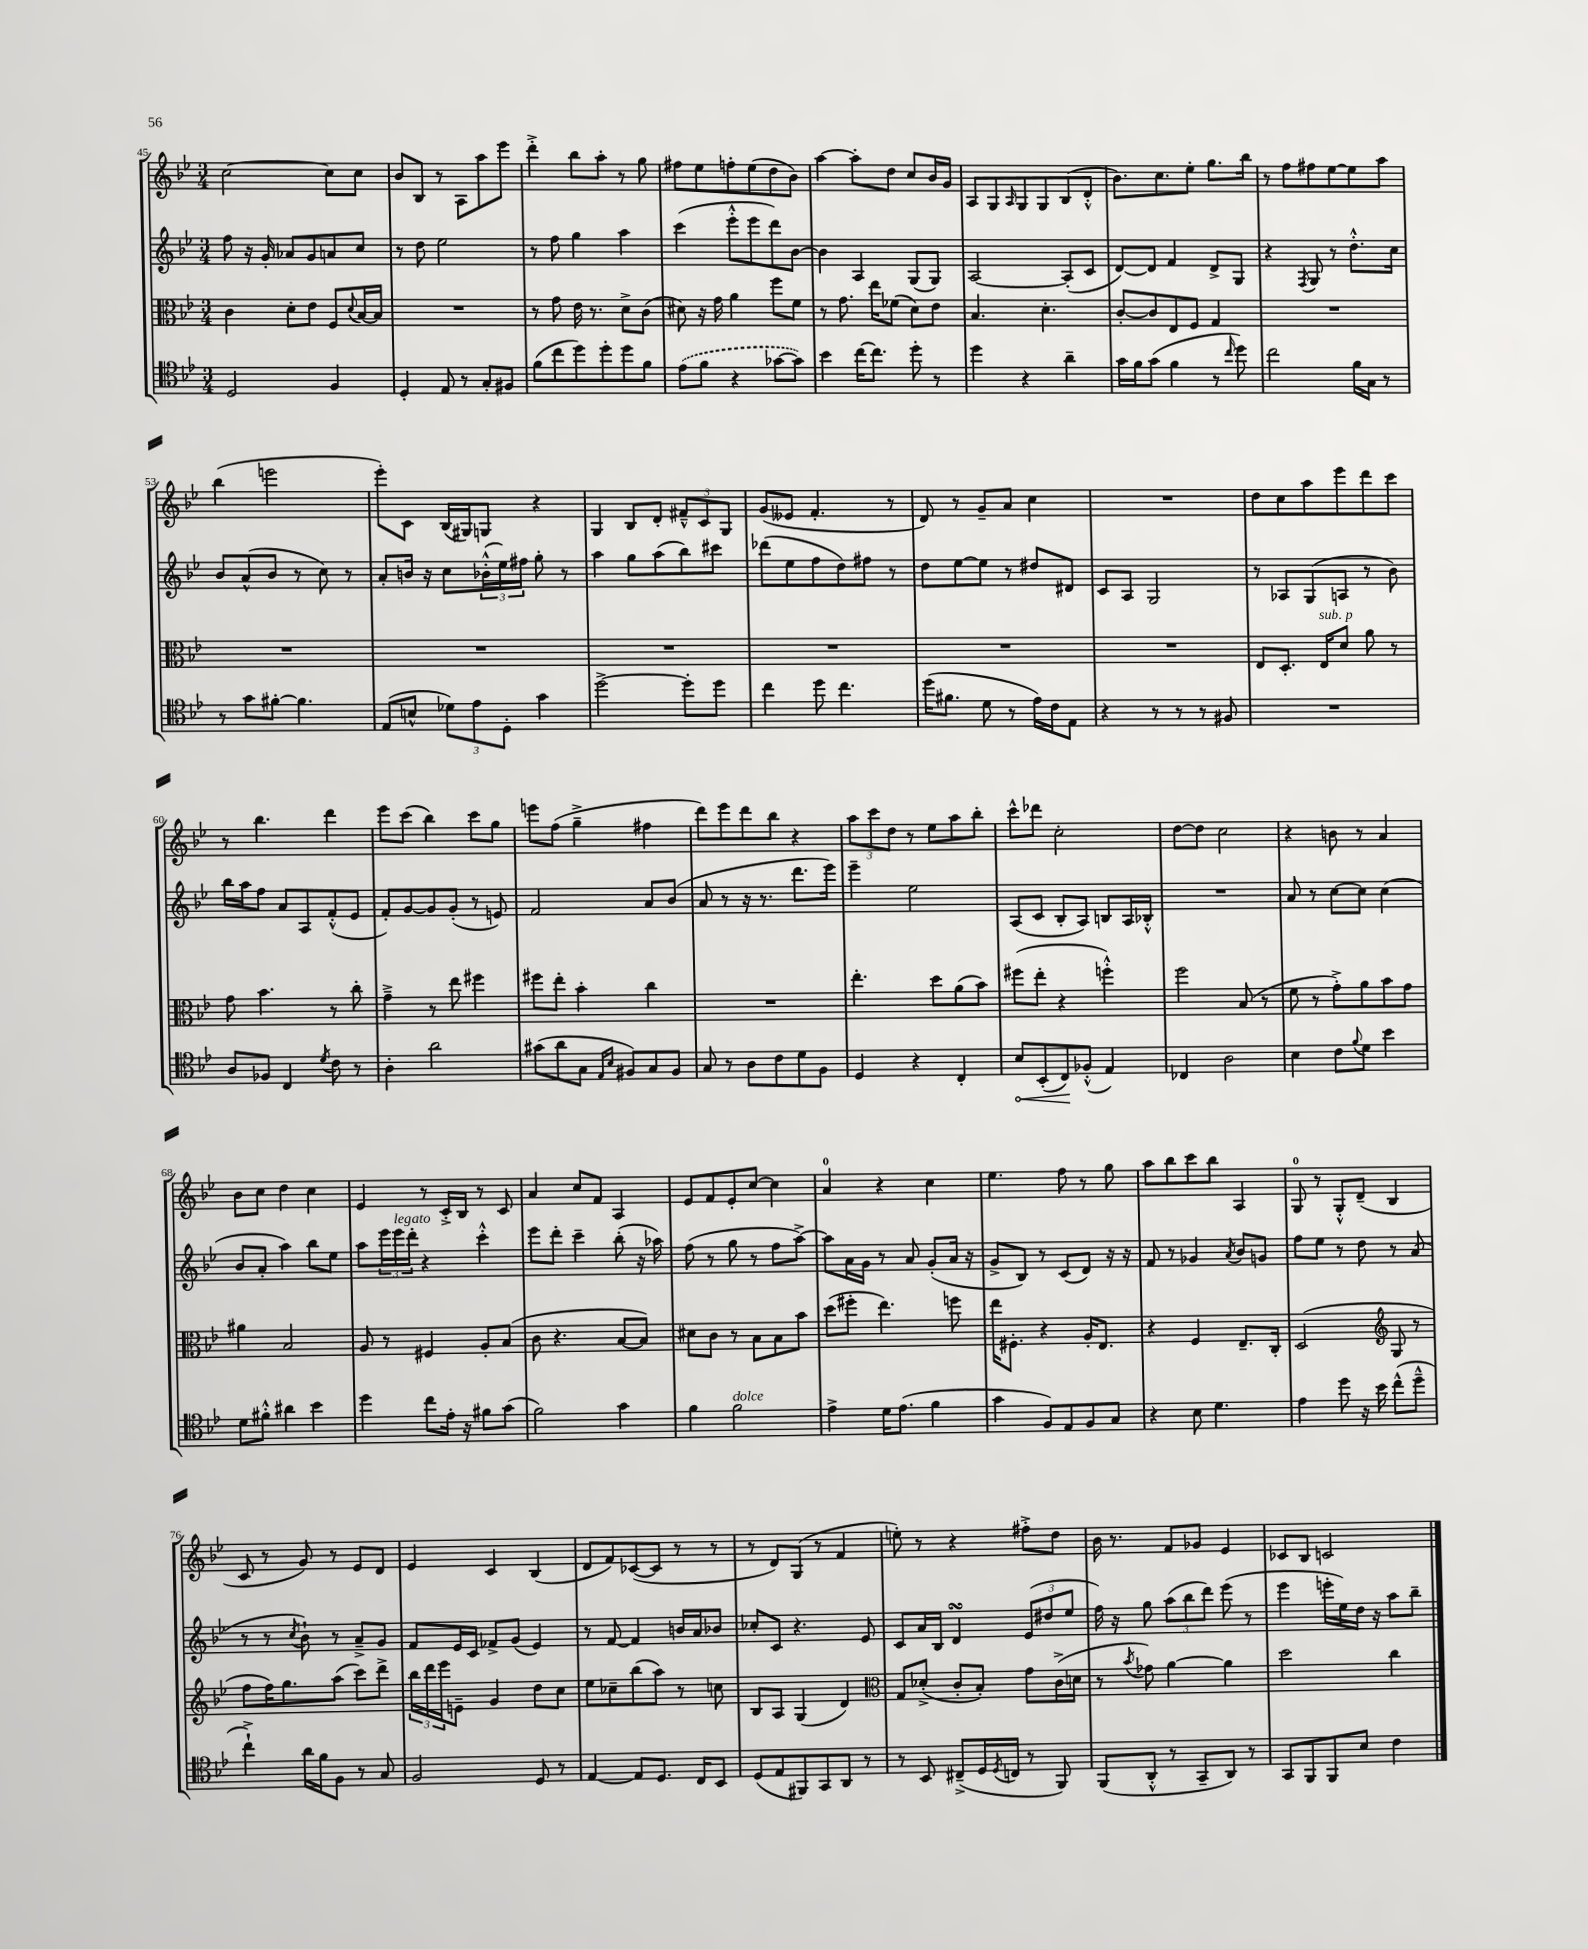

**kern	**dynam	**kern	**kern	**kern
*part4	*part4	*part3	*part2	*part1
*staff4	*staff4	*staff3	*staff2	*staff1
*clefC4	*	*clefC3	*clefG2	*clefG2
*k[b-e-]	*	*k[b-e-]	*k[b-e-]	*k[b-e-]
*M3/4	*	*M3/4	*M3/4	*M3/4
=45	=45	=45	=45	=45
2D/	.	4c\	8ff\	[2cc\
.	.	.	16r	.
.	.	.	16g'/	.
.	.	8d'\L	8a-X/L	.
.	.	8e-\J	8g/	.
4F/	.	8F/L	8an/	8cc\L]
.	.	8qqd/	.	.
.	.	[16B-/L	8cc/J	8cc\J
.	.	16B-/JJ]	.	.
=46	=46	=46	=46	=46
4D'/	.	2.r	8r	8b-/L
.	.	.	8dd\	8B-/J
8E-/	.	.	2ee-\	8r
8r	.	.	.	8A\L
8G'/L	.	.	.	8aa\
8F#X/J	.	.	.	8eee-\J
=47	=47	=47	=47	=47
(8f\L	.	8r	8r	4ddd'^\
8cc\	.	8g\	8ff\	.
8dd\)	.	16e-\	4gg\	8bb-\L
.	.	8.r	.	.
8dd'\	.	.	.	8aa'\J
8dd\	.	8d^\L	4aa\	8r
8f\J	.	(8c\J	.	8gg\
=48	=48	=48	=48	=48
(8e-\L	.	8d#X\)	(4ccc\	8ff#X\L
8f\J	.	16r	.	8ee-\
.	.	16g\	.	.
4r	.	4a\	8eee-'^^\L	8ffn'\
.	.	.	8eee-\	(8ee-\
[8g-X\L	.	8ff\L	8ddd\)	8dd\
8g-\J])	.	8f\J	[8b-\J	8b-\J)
=49	=49	=49	=49	=49
4b-\	.	8r	4b-\]	[4aa\
.	.	8.g\	.	.
[16cc\KL	.	.	4A/	8aa'\L]
8.cc\J]	.	16ee-\KL	.	.
.	.	(8f-X\J	.	8dd\J
8dd'\	.	8d\L)	(8G/L	8cc/L
8r	.	8e-\J	8G/J)	16b-/L
.	.	.	.	16g/JJ
=50	=50	=50	=50	=50
4dd\	.	4.B-/	[2A/	8A/L
.	.	.	.	8G/
.	.	.	.	16qqA/
4r	.	.	.	8G/
.	.	4.d'\	.	8G/
4a~\	.	.	(8A'/L]	(8B-/
.	.	.	8c/J	8d'^^/J
=51	=51	=51	=51	=51
16g\LL	.	[8c'/L	[8d/L)	8.b-\L)
16f\J	.	.	.	.
(8g\J	.	8c/]	8d/J]	.
.	.	.	.	8.cc\
4f\	.	8E-/	4f/	.
.	.	8F/J	.	8ee-'\J
8r	.	4G/	8d^/L	8.gg\L
16qqcc/	.	.	.	.
8dd\)	.	.	8G/J	.
.	.	.	.	16bb-\Jk
=52	=52	=52	=52	=52
2cc\	.	2.r	4r	8r
.	.	.	.	8ff\L
.	.	.	8qF/	.
.	.	.	8G/	8ff#X\
.	.	.	8r	[8ee-\
16f\LL	.	.	8.dd'^^\L	8ee-\]
16G\JJ	.	.	.	.
8r	.	.	.	8aa\J
.	.	.	16cc\Jk	.
!!LO:LB:g=z
=53	=53	=53	=53	=53
8r	.	2.r	8b-/L	(4bb-\
8g\L	.	.	(8a^^/	.
[8f#X'\J	.	.	8b-/J	2eeen\
4.f#\]	.	.	8r	.
.	.	.	8cc\)	.
.	.	.	8r	.
=54	=54	=54	=54	=54
(8E-/L	.	2.r	8a'/L	8eee-'\L)
8Bn^^/J	.	.	16bn/Jk	8c\J
.	.	.	16r	.
12d-X\L)	.	.	8cc\L	(16B-/LL
.	.	.	.	16G#X/J)
12e-\	.	.	.	.
.	.	.	(24b-X'^^\L	8Gn/J
12D'\J	.	.	24ee-\)	.
.	.	.	24ff#X\JJ	.
4g\	.	.	8gg'\	4r
.	.	.	8r	.
=55	=55	=55	=55	=55
[2dd^\	.	2.r	4aa\	4G/
.	.	.	8gg\L	8B-/L
.	.	.	(8aa\	8d'/J
8dd'\L]	.	.	8bb-\)	12f#X~^^/L
.	.	.	.	12c/
8dd\J	.	.	8ccc#X\J	.
.	.	.	.	12G/J
=56	=56	=56	=56	=56
4cc\	.	2.r	(8ddd-X\L	(8g/L
.	.	.	8ee-\	8e--X/J
8dd\	.	.	8ff\	4.f'/
4.cc\	.	.	8dd\)	.
.	.	.	8ff#X\J	.
.	.	.	8r	8r
=57	=57	=57	=57	=57
(16dd\KL	.	2.r	8dd\L	8d/)
8.f#X\J	.	.	.	.
.	.	.	[8ee-\	8r
8d\	.	.	8ee-\J]	8g~/L
8r	.	.	8r	8a/J
16e-\LL)	.	.	8dd#X/L	4cc\
16c\J	.	.	.	.
8E-\J	.	.	8d#X/J	.
=58	=58	=58	=58	=58
4r	.	2.r	8c/L	2.r
.	.	.	8A/J	.
8r	.	.	2G/	.
8r	.	.	.	.
8r	.	.	.	.
8F#X/	.	.	.	.
=59	=59	=59	=59	=59
2.r	.	8E-/L	8r	8dd\L
.	.	8.D'/J	8A-X/L	8cc\
.	.	.	(8G/	8aa\
!	!	!LO:TX:a:i:t=sub. p	!	!
.	.	16E-/KL	.	.
.	.	8d/J	8An/J	8eee-\
.	.	8a\	8r	8ddd\
.	.	8r	8b-\)	8ccc\J
!!LO:LB:g=z
=60	=60	=60	=60	=60
8A/L	.	8g\	16bb-\LL	8r
.	.	.	16aa\J	.
8F-X/J	.	4.b-\	8ff\J	4.bb-\
4C/	.	.	8a/L	.
.	.	.	8A/	.
8qd/	.	.	.	.
8c\	.	8r	(8f'^^/	4ddd\
8r	.	8cc'\	8e-/J	.
=61	=61	=61	=61	=61
4A'\	.	4g~^\	8f'/L)	8eee-\L
.	.	.	[8g/	(8ccc\J
2a\	.	8r	8g/]	4bb-\)
.	.	8ee-\	(8g'/J	.
.	.	4ff#X\	8r	8ccc\L
.	.	.	8en/)	8gg\J
=62	=62	=62	=62	=62
(8g#X\L	.	8ff#X\L	2f/	8eeen\L
8a\	.	8ee-'\J	.	(8ff\J
8G\J	.	4b-'\	.	4gg~^\
16qqE-/LL	.	.	.	.
16qqB-/JJ	.	.	.	.
8F#X/L)	.	.	.	.
8G/	.	4cc\	8a/L	4ff#X\
8F#/J	.	.	(8b-/J	.
=63	=63	=63	=63	=63
8G/	.	2.r	8a/	8ddd\L)
8r	.	.	8r	8eee-\
8A\L	.	.	16r	8ddd\
.	.	.	8.r	.
8c\	.	.	.	8bb-\J
8d\	.	.	8.ddd\L	4r
8F\J	.	.	.	.
.	.	.	16eee-\Jk)	.
=64	=64	=64	=64	=64
4D/	.	4.ee-'\	4eee-~\	12aa\L
.	.	.	.	12ccc\
.	.	.	.	12dd\J
4r	.	.	2ee-\	8r
.	.	8dd\L	.	8ee-\L
4C'/	.	(8a\	.	8aa\
.	.	8b-\J)	.	8bb-'\J
=65	=65	=65	=65	=65
!	!LO:HP:b	!	!	!
8B-/L	<	(8ff#X\L	(8A/L	8ccc^^\L
(8BB-'/	.	8ee-'\J	8c/J	8ddd-X\J
8C/)	.	4r	8B-'/L	2cc'\
(8F-X'^^/J	[	.	8A/J)	.
4E-/)	.	4ffn'^^\)	8Bn/L	.
.	.	.	16A/L	.
.	.	.	16B-X'^^/JJ	.
=66	=66	=66	=66	=66
4C-X/	.	2ff\	2.r	[8dd\L
.	.	.	.	8dd\J]
2A\	.	.	.	2cc\
.	.	(8B-/	.	.
.	.	8r	.	.
=67	=67	=67	=67	=67
4B-\	.	8f\	8a/	4r
.	.	8r	8r	.
8c\L	.	8g'^\L)	[8cc\L	8bn\
8qqf/	.	.	.	.
8d\J	.	8a\	8cc\J]	8r
4b-\	.	8b-\	(4cc\	4a/
.	.	8g\J	.	.
!!LO:LB:g=z
=68	=68	=68	=68	=68
8d\L	.	4a#X\	8b-/L	8b-\L
8f#X'^^\J	.	.	8a'/J	8cc\J
4a#X\	.	2B-/	4aa\)	4dd\
4b-\	.	.	8bb-\L	4cc\
.	.	.	8ee-\J	.
=69	=69	=69	=69	=69
4dd\	.	8A/	8aa\L	4e-/
.	.	8r	24eee-\L	.
!	!	!	!LO:TX:a:i:t=legato	!
.	.	.	24eee-\	.
.	.	.	24ddd'\JJ	.
8cc\L	.	4F#X/	4r	8r
16e-'\Jk	.	.	.	16c'^/LL
16r	.	.	.	16B-/JJ
8f#X\L	.	8A'/L	4ccc'^^\	8r
(8g\J	.	(8B-/J	.	8c/
=70	=70	=70	=70	=70
2f\)	.	8c\	8eee-\L	4a/
.	.	4.r	8ddd'\J	.
.	.	.	4ccc~\	8cc/L
.	.	.	.	8f/J
4g\	.	[8B-/L	(8bb-'\	4A/
.	.	8B-/J])	16r	.
.	.	.	16aa-X\)	.
=71	=71	=71	=71	=71
4f\	.	8d#X\L	(8ff\	8e-/L
.	.	8c\J	8r	8f/
!LO:TX:a:i:t=dolce	!	!	!	!
2f\	.	8r	8gg\	8e-'/
.	.	8B-\L	8r	[8cc/J
.	.	8B-\	8ff\L	4cc\]
.	.	8b-\J	[8aa^\J)	.
=72	=72	=72	=72	=72
4e-^\	.	(8dd\L	8aa\L]	4a/
.	.	8ff#X'\J	16a\L	.
.	.	.	16g\JJ	.
16d\KL	.	4.ee-\)	8r	4r
(8.e-\J	.	.	.	.
.	.	.	8a/	.
4f\	.	.	(8g'/L	4cc\
.	.	8ffn\	16a/Jk	.
.	.	.	16r	.
=73	=73	=73	=73	=73
4g\	.	16ee-\KL	8g^/L	4.ee-\
.	.	8.F#X'\J	.	.
.	.	.	8B-/J)	.
8F/L)	.	4r	8r	.
8E-/	.	.	(8c/L	8ff\
8F/	.	16A'/KL	8d/J)	8r
.	.	8.E-/J	.	.
8G/J	.	.	16r	8gg\
.	.	.	16r	.
=74	=74	=74	=74	=74
4r	.	4r	8f/	8aa\L
.	.	.	8r	8bb-\
8B-\	.	4F/	4g-X/	8ccc\
4.d\	.	.	.	8bb-\J
.	.	.	8qa/	.
.	.	8.E-~/L	8b-/L	4A/
.	.	.	8gn/J	.
.	.	16C'/Jk	.	.
=75	=75	=75	=75	=75
4e-\	.	(2D/	8ff\L	8G/
.	.	.	8ee-\J	8r
8dd\	.	.	8r	8G'^^/L
16r	.	.	8dd\	(8d~/J
16b-\	.	.	.	.
*	*	*clefG2	*	*
(8cc^^\L	.	8G/	8r	4B-/
8dd~^^\J	.	8r	(8a/	.
!!LO:LB:g=z
=76	=76	=76	=76	=76
4cc`^\)	.	8ff\L	8r	8c/
.	.	16ff\K)	8r	8r
.	.	8.gg\	.	.
.	.	.	8qcc/	.
16a\LL	.	.	8b-`\)	8g/)
16f\J	.	.	.	.
8F\J	.	(8aa\J	8r	8r
8r	.	8ccc\L)	8a~^/L	8e-/L
8G/	.	8ddd^\J	8g/J	8d/J
=77	=77	=77	=77	=77
2F/	.	24bb-\LL	8f/L	4e-/
.	.	24ddd\	.	.
.	.	24eee-\J	.	.
.	.	8en~\J	16e-/L	.
.	.	.	16c/JJ	.
.	.	4g/	8f-X^/L	4c/
.	.	.	(8g/J	.
8D/	.	8dd\L	4e-/)	(4B-/
8r	.	8cc\J	.	.
=78	=78	=78	=78	=78
[4E-/	.	8ee-\L	8r	8d/L
.	.	8cc-X~\	[8f/	8f/)
8E-/L]	.	(8bb-\	4f/]	([8c-X/
8.D/J	.	8aa\J)	.	8c-/J]
.	.	8r	16bn/LL	8r
16C/KL	.	.	16a/J	.
8BB-/J	.	8ccn\	8b-X/J	8r
=79	=79	=79	=79	=79
(8D/L	.	8B-/L	8cc-X'/L	8r
8E-/	.	8A/J	8c/J	8d/L)
8FF#X/)	.	(4G/	4.r	(8G/J
8GG/	.	.	.	8r
8AA/J	.	4d/)	.	4f/
8r	.	.	8e-/	.
=80	=80	=80	=80	=80
*	*	*clefC3	*	*
8r	.	8G/L	8c/L	8een'\)
8BB-/	.	(8d-X'^/J	16a/L	8r
.	.	.	16B-/JJ	.
(8C#X~^/L	.	8c'/L	4dsSsS/	4r
16D/L	.	8B-'/J)	.	.
8qD/	.	.	.	.
16Cn/JJ	.	.	.	.
8r	.	8g\L	(12e-/L	8ff#X'^\L
.	.	.	12dd#X/	.
8FF/)	.	(16c^\L	.	8dd\J
.	.	.	12ee-/J	.
.	.	16dn\JJ	.	.
=81	=81	=81	=81	=81
(8FF/L	.	8r	16ff\)	16b-\
.	.	.	16r	8.r
.	.	8qb-/	.	.
8AA'^^/J	.	8g-X\)	8gg\	.
8r	.	[4a\	(12aa\L	8f/L
.	.	.	12bb-\	.
8GG~/L	.	.	.	8g-X/J
.	.	.	12ddd\J)	.
8AA/J)	.	4a\]	(8eee-\	4e-/
8r	.	.	8r	.
=82	=82	=82	=82	=82
8GG/L	.	2dd\	4eee-\	8c-X/L
8FF/	.	.	.	8B-/J
8FF/	.	.	16eeen'\LL	2cn/
.	.	.	16ee-\)	.
8B-/J	.	.	16dd\JJ	.
.	.	.	16r	.
4c\	.	4cc\	8aa\L	.
.	.	.	8bb-~\J	.
==	==	==	==	==
*-	*-	*-	*-	*-
